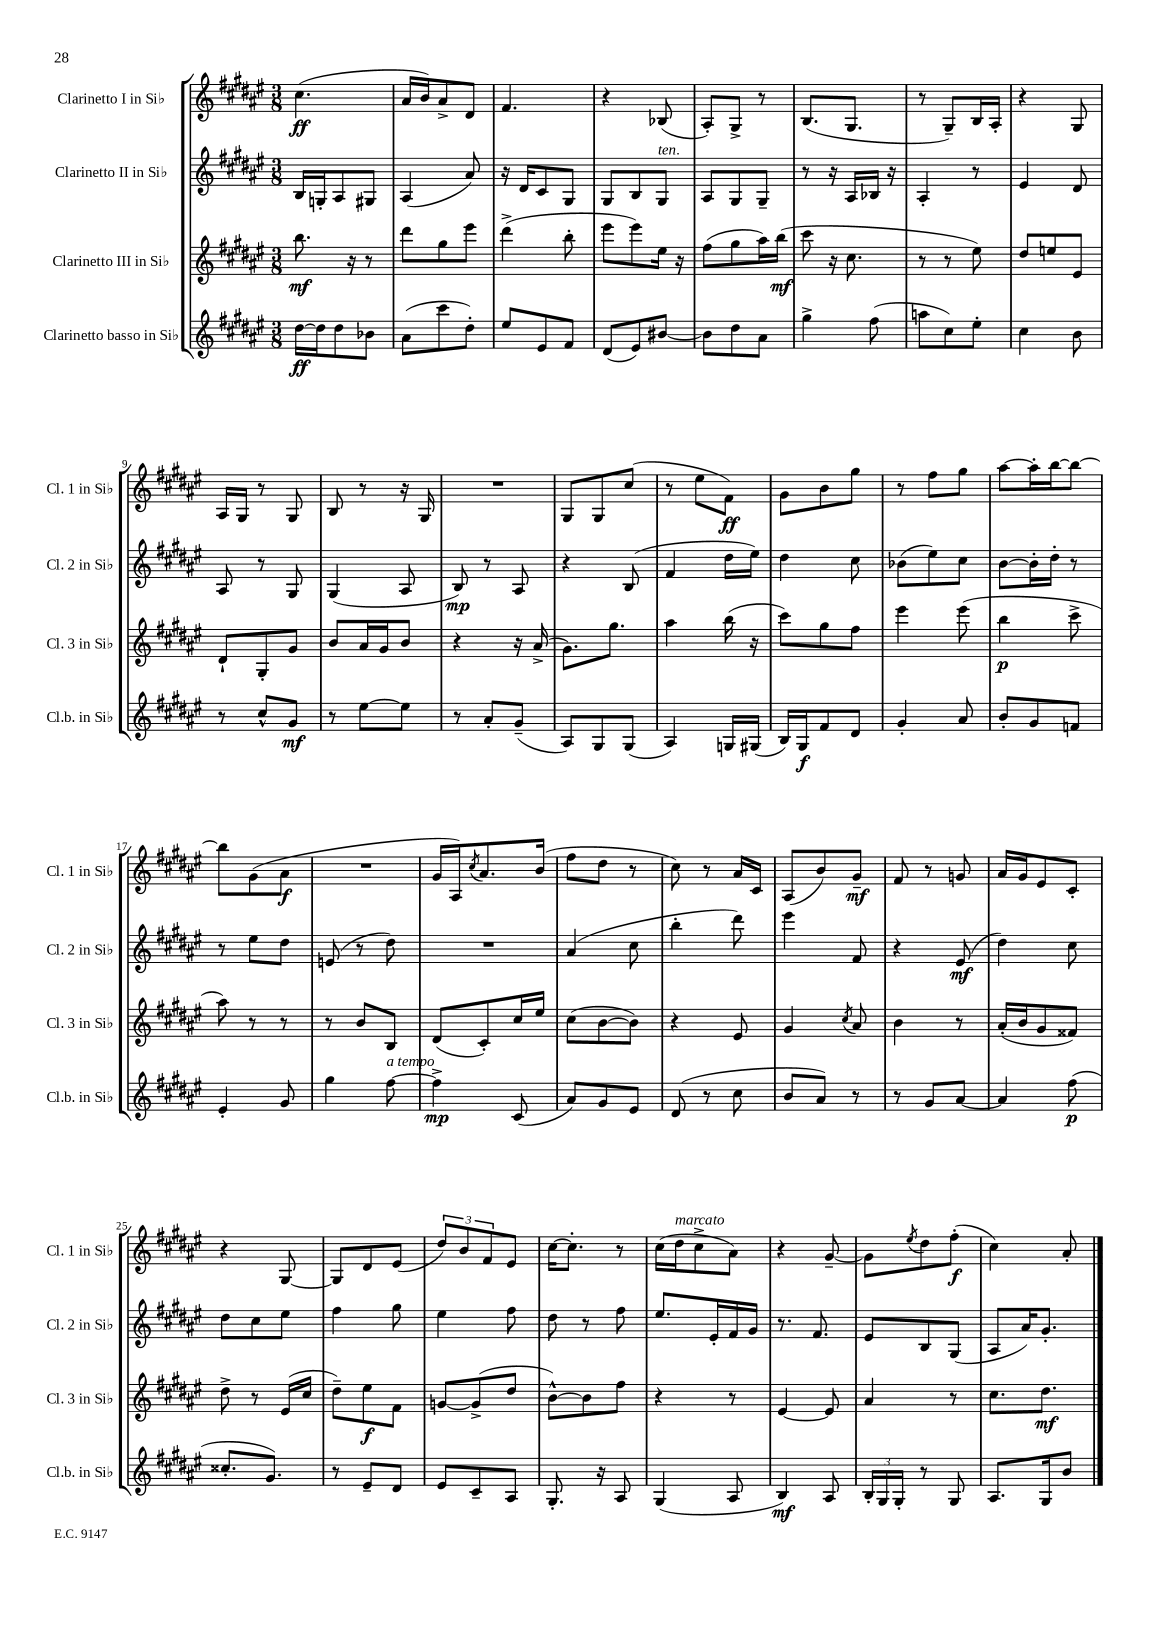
<<
\new StaffGroup <<
\new Staff = "s0" \with { instrumentName = "Clarinetto I in Sib" shortInstrumentName = "Cl. 1 in Sib" } {
    \clef treble \key fis \major \numericTimeSignature \time 3/8
    cis''4.\ff( |
    ais'16 b'16) ais'8-> dis'8 |
    fis'4. |
    r4 bes8( |
    ais8-.) gis8-> r8 |
    b8.( gis8. |
    r8 gis8--) b16 ais16-. |
    r4 gis8 |
    ais16 gis16 r8 gis8 |
    b8 r8 r16 gis16 |
    R4. |
    gis8 gis8 cis''8( |
    r8 eis''8 fis'8\ff) |
    gis'8 b'8 gis''8 |
    r8 fis''8 gis''8 |
    ais''8~ ais''16-. b''16~ b''8~ |
    b''8 gis'8( ais'8\f |
    R4. |
    gis'16 ais16) \acciaccatura { cis''8 } ais'8. b'16( |
    fis''8 dis''8 r8 |
    cis''8) r8 ais'16 cis'16 |
    ais8( b'8) gis'8--\mf |
    fis'8 r8 g'8 |
    ais'16 gis'16 eis'8 cis'8-. |
    r4 gis8~ |
    gis8 dis'8 eis'8( |
    \tuplet 3/2 { dis''8) b'8 fis'8 } eis'8 |
    cis''16~ cis''8.-. r8 |
    cis''16( dis''16^\markup { \italic "marcato" } cis''8-> ais'8) |
    r4 gis'8~-- |
    gis'8 \acciaccatura { eis''8 } dis''8 fis''8-.\f( |
    cis''4) ais'8-. \bar "|." |
}
\new Staff = "s1" \with { instrumentName = "Clarinetto II in Sib" shortInstrumentName = "Cl. 2 in Sib" } {
    \clef treble \key fis \major \numericTimeSignature \time 3/8
    b16 g16-. ais8 gis8 |
    ais4( ais'8) |
    r16 dis'16 cis'8 gis8 |
    gis8 b8 gis8^\markup { \italic "ten." } |
    ais8 gis8 gis8-- |
    r8 r16 ais16 bes16 r16 |
    ais4-. r8 |
    eis'4 dis'8 |
    ais8 r8 gis8 |
    gis4( ais8 |
    b8\mp) r8 ais8 |
    r4 b8( |
    fis'4 dis''16 eis''16) |
    dis''4 cis''8 |
    bes'8( eis''8) cis''8 |
    b'8~ b'16-. dis''16-. r8 |
    r8 eis''8 dis''8 |
    e'8( r8 dis''8) |
    R4. |
    ais'4( cis''8 |
    b''4-. dis'''8) |
    eis'''4 fis'8 |
    r4 eis'8\mf( |
    dis''4) cis''8 |
    dis''8 cis''8 eis''8 |
    fis''4 gis''8 |
    eis''4 fis''8 |
    dis''8 r8 fis''8 |
    eis''8. eis'16-. fis'16 gis'16 |
    r8. fis'8. |
    eis'8 b8 gis8( |
    ais8 ais'16) gis'8.-. \bar "|." |
}
\new Staff = "s2" \with { instrumentName = "Clarinetto III in Sib" shortInstrumentName = "Cl. 3 in Sib" } {
    \clef treble \key fis \major \numericTimeSignature \time 3/8
    b''8.\mf r16 r8 |
    dis'''8 gis''8 eis'''8 |
    dis'''4->( b''8-. |
    eis'''8 eis'''8) eis''16 r16 |
    fis''8( gis''8 ais''16) b''16\mf( |
    cis'''8 r16 cis''8. |
    r8 r8 eis''8) |
    dis''8 e''8 eis'8 |
    dis'8-! gis8-. gis'8 |
    b'8 ais'16 gis'16 b'8 |
    r4 r16 ais'16->( |
    gis'8.) gis''8. |
    ais''4 b''16( r16 |
    cis'''8) gis''8 fis''8 |
    eis'''4 eis'''8( |
    b''4\p cis'''8-> |
    ais''8) r8 r8 |
    r8 b'8 b8 |
    dis'8( cis'8-.) cis''16 eis''16 |
    cis''8( b'8~ b'8) |
    r4 eis'8 |
    gis'4 \acciaccatura { cis''8 } ais'8 |
    b'4 r8 |
    ais'16-.( b'16 gis'8 fisis'8) |
    dis''8-> r8 eis'16( cis''16 |
    dis''8--) eis''8\f fis'8 |
    g'8~ g'8->( dis''8 |
    b'8~-^) b'8 fis''8 |
    r4 r8 |
    eis'4~ eis'8 |
    ais'4 r8 |
    cis''8. dis''8.\mf \bar "|." |
}
\new Staff = "s3" \with { instrumentName = "Clarinetto basso in Sib" shortInstrumentName = "Cl.b. in Sib" } {
    \clef treble \key fis \major \numericTimeSignature \time 3/8
    dis''16~\ff dis''16 dis''8 bes'8 |
    ais'8( cis'''8 dis''8-.) |
    eis''8 eis'8 fis'8 |
    dis'8( eis'8) bis'8~ |
    bis'8 dis''8 ais'8 |
    gis''4-> fis''8( |
    a''8 cis''8) eis''8-. |
    cis''4 b'8 |
    r8 cis''8-^ gis'8\mf |
    r8 eis''8~ eis''8 |
    r8 ais'8-. gis'8--( |
    ais8) gis8 gis8( |
    ais4) g16 gis16( |
    b16) gis16\f fis'8 dis'8 |
    gis'4-. ais'8 |
    b'8-. gis'8 f'8 |
    eis'4-. gis'8 |
    gis''4 fis''8~^\markup { \italic "a tempo" } |
    fis''4->\mp cis'8( |
    ais'8) gis'8 eis'8 |
    dis'8( r8 cis''8 |
    b'8 ais'8) r8 |
    r8 gis'8 ais'8~ |
    ais'4 fis''8\p( |
    cisis''8.-. gis'8.) |
    r8 eis'8-- dis'8 |
    eis'8 cis'8-- ais8 |
    gis8.-. r16 ais8 |
    gis4( ais8 |
    b4\mf) ais8 |
    \tuplet 3/2 { b16-. gis16 gis16-. } r8 gis8 |
    ais8. gis16 b'8 \bar "|." |
}
>>
>>
